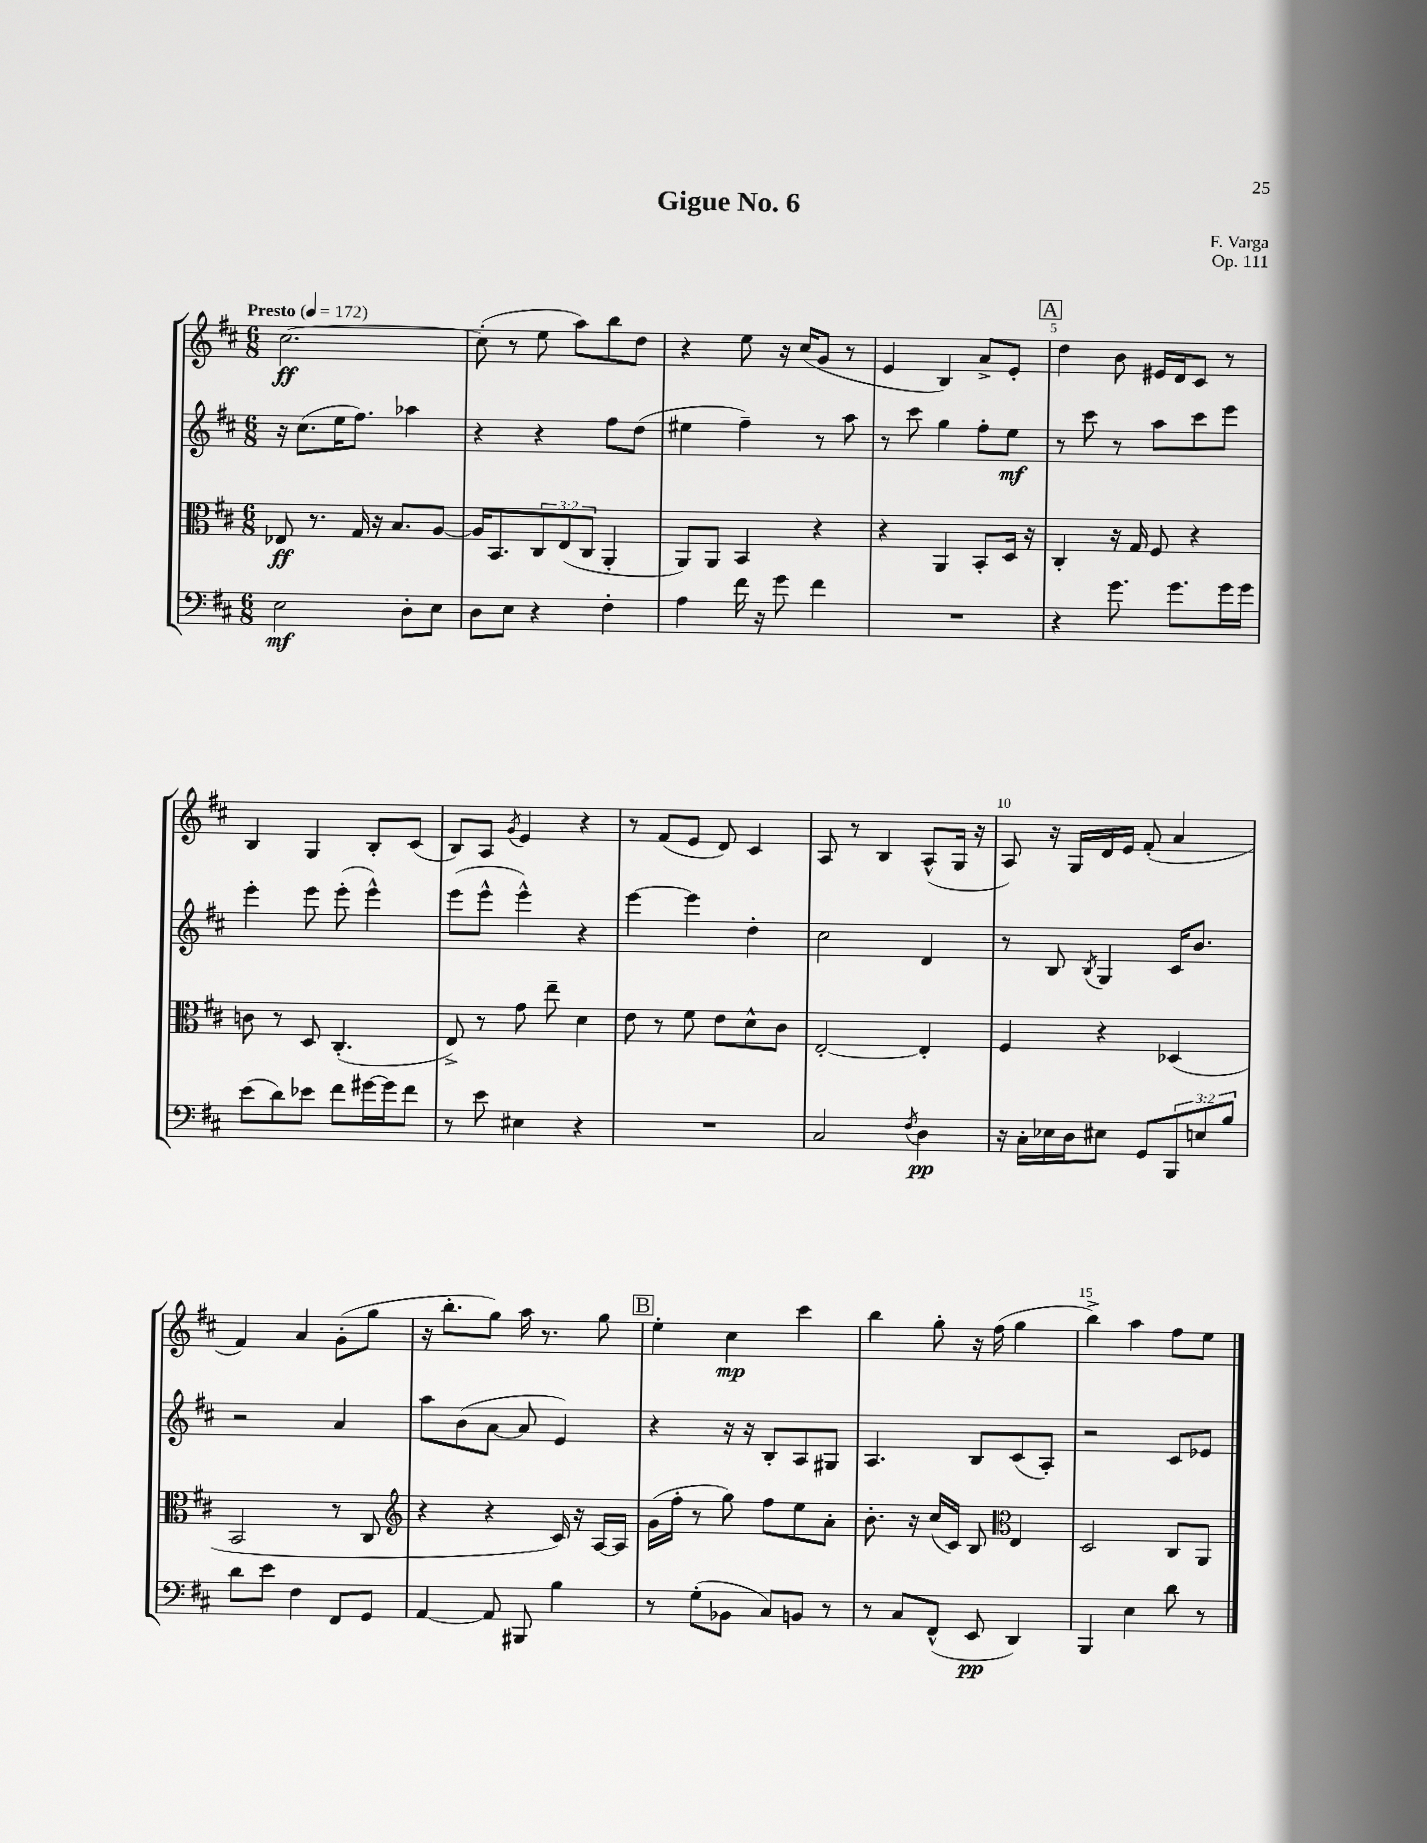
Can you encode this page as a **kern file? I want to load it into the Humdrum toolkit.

**kern	**kern	**kern	**kern
*staff4	*staff3	*staff2	*staff1
*clefF4	*clefC3	*clefG2	*clefG2
*k[f#c#]	*k[f#c#]	*k[f#c#]	*k[f#c#]
*M6/8	*M6/8	*M6/8	*M6/8
*MM172	*MM172	*MM172	*MM172
2E	8E-	16r	[2.cc#
.	.	(8.cc#	.
.	8.r	.	.
.	.	16ee	.
.	16G	8.ff#)	.
.	16r	.	.
.	8.B	.	.
8D'	.	4aa-	.
8E	[8A	.	.
=	=	=	=
8D	16A]	4r	(8cc#']
.	8.BB	.	.
8E	.	.	8r
4r	12C#	4r	8ee
.	(12E	.	.
.	.	.	8aa)
.	12C#	.	.
4F#'	4AA'	8ff#	8bb
.	.	(8dd	8dd
=	=	=	=
4A	8AA)	4ee#	4r
.	8AA	.	.
16f#	4BB	4ff#~)	8ee
16r	.	.	.
8g	.	.	16r
.	.	.	(16cc#
4f#	4r	8r	8g
.	.	8aa	8r
=	=	=	=
2.r	4r	8r	4e
.	.	8ccc#	.
.	4AA	4gg	4B)
.	8BB'	8ff#'	8a^
.	16D	8ee	8e'
.	16r	.	.
=	=	=	=
4r	4C#'	8r	4dd
.	.	8ccc#	.
8.g	16r	8r	8b
.	16G	.	.
.	8F#	8aa	16e#
8.g	.	.	16d
.	4r	8ccc#	8c#
16g	.	8eee	8r
16g	.	.	.
=	=	=	=
(8e	8c	4eee'	4B
8d)	8r	.	.
8e-	8D	8eee	4G
8f#	(4.C#'	(8eee'	.
[16g#	.	4eee^^)	8B'
16g#]	.	.	.
8f#	.	.	(8c#
=	=	=	=
8r	8E^)	(8eee	8B)
8e	8r	8eee^^	8A
.	.	.	8qg
4E#	8g	4eee^^)	4e
.	8ee~	.	.
4r	4d	4r	4r
=	=	=	=
2.r	8e	[4eee	8r
.	8r	.	(8f#
.	8f#	4eee]	8e
.	8e	.	8d)
.	8d^^	4dd'	4c#
.	8c#	.	.
=	=	=	=
2C#	[2E'	2cc#	8A
.	.	.	8r
.	.	.	4B
8qF#	.	.	.
4D	4E']	4d	(8A^^
.	.	.	16G
.	.	.	16r
=	=	=	=
16r	4F#	8r	8A)
16C#'	.	.	.
16E-	.	8B	16r
16D	.	.	16G
.	.	8qB	.
8E#	4r	4G	16d
.	.	.	16e
8GG	.	.	(8f#'
12BBB	(4D-	16c#	4a
.	.	8.b	.
12E	.	.	.
12B	.	.	.
=	=	=	=
8d	2BB	2r	4f#)
8e	.	.	.
4F#	.	.	4a
8FF#	8r	4a	(8g'
8GG	8C#	.	8gg
=	=	=	=
*	*clefG2	*	*
[4AA	4r	8aa	16r
.	.	.	8.bb'
.	.	(8b	.
8AA]	4r	[8a	8gg)
8BBB#	.	8a]	16aa
.	.	.	8.r
4B	16c#)	4e)	.
.	16r	.	.
.	[16A	.	8gg
.	16A]	.	.
=	=	=	=
8r	(16g	4r	4ee'
.	16ff#'	.	.
(8G'	8r	.	.
8BB-	8gg)	16r	4cc#
.	.	16r	.
8C#)	8ff#	8B'	.
8BB	8ee	8A	4ccc#
8r	8a'	8G#	.
=	=	=	=
8r	8.b'	4.A	4bb
8C#	.	.	.
.	16r	.	.
(8FF#^^	(16cc#	.	8gg'
.	16c#)	.	.
8EE	8B	8B	16r
.	.	.	(16ff#
*	*clefC3	*	*
4DD)	4E	(8c#	4gg
.	.	8A')	.
=	=	=	=
4BBB	2D	2r	4bb^)
4E	.	.	4aa
8d	8C#	8c#	8ff#
8r	8AA	8e-	8ee
==	==	==	==
*-	*-	*-	*-
